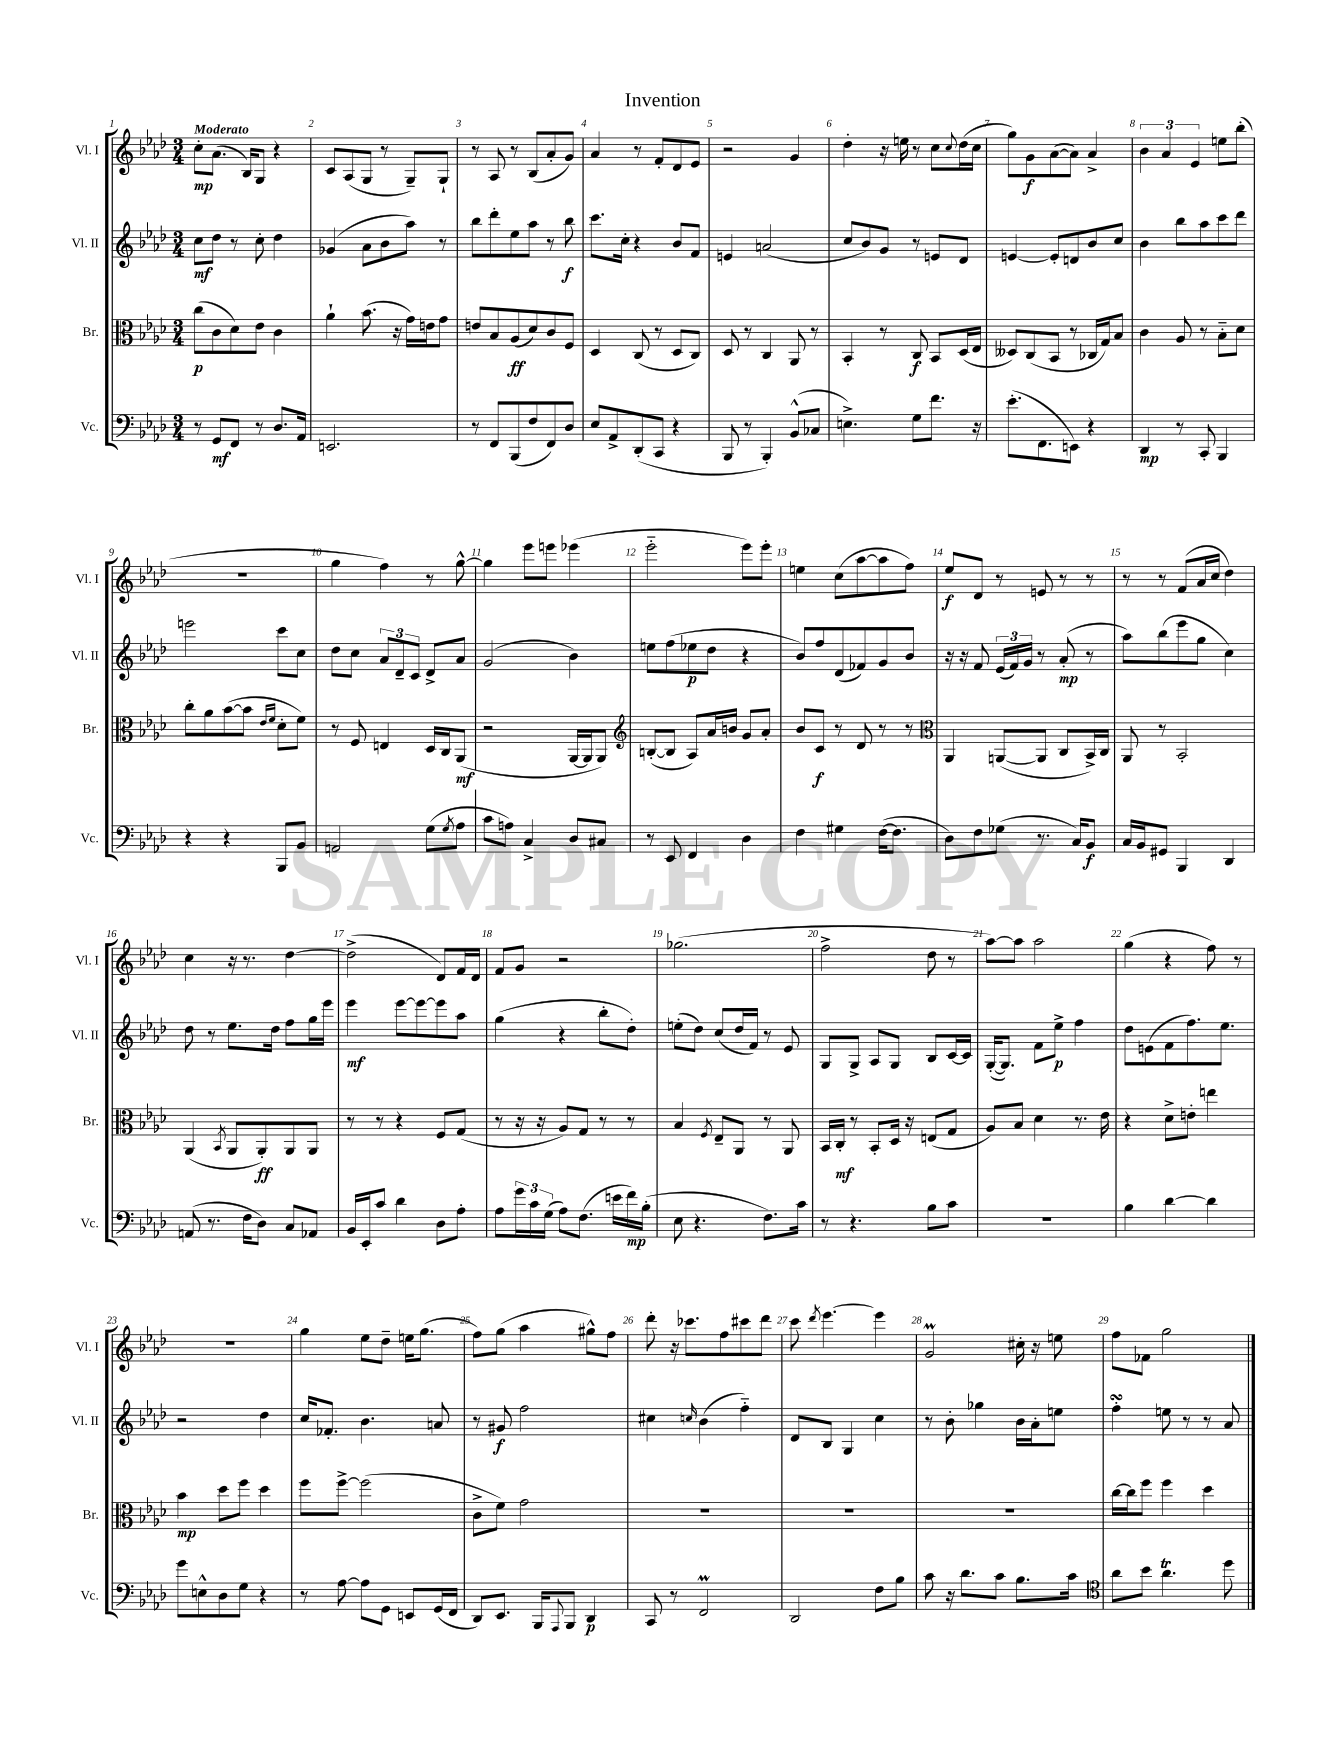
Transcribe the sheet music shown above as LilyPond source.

\header { title = "Invention" }
<<
\new StaffGroup <<
\new Staff = "s0" \with { instrumentName = "Vl. I" shortInstrumentName = "Vl. I" } {
    \clef treble \key aes \major \numericTimeSignature \time 3/4 \tempo "Moderato"
    c''8-.\mp aes'8.( bes16) g8 r4 |
    c'8 aes8( g8 r8 g8--) g8-! |
    r8 aes8 r8 bes8( aes'8-. g'8) |
    aes'4 r8 f'8-. des'8 ees'8 |
    r2 g'4 |
    des''4-. r16 e''16 r8 c''8 \appoggiatura { c''8 } des''16( c''16 |
    g''8) g'8\f aes'8~( aes'8) aes'4-> |
    \tuplet 3/2 { bes'4 aes'4 ees'4 } e''8 bes''8-.( |
    R2. |
    g''4 f''4) r8 g''8~-^ |
    g''4 ees'''8 e'''8 ees'''4( |
    ees'''2-_ ees'''8) ees'''8-. |
    e''4 c''8( aes''8~ aes''8 f''8) |
    ees''8\f des'8 r8 e'8 r8 r8 |
    r8 r8 f'8( aes'16 c''16 des''4) |
    c''4 r16 r8. des''4~ |
    des''2->( des'8) f'16 des'16 |
    f'8 g'8 r2 |
    ges''2.( |
    f''2-> des''8 r8 |
    aes''8~) aes''8 aes''2 |
    g''4( r4 f''8) r8 |
    R2. |
    g''4 ees''8 des''8-- e''16 g''8.( |
    f''8) g''8( aes''4 gis''8-^) f''8 |
    des'''8-. r16 ces'''8. f''8 cis'''8 des'''8 |
    c'''8 \acciaccatura { des'''8 } ees'''4.~ ees'''4 |
    g'2\prall cis''16-. r16 e''8 |
    f''8 fes'8 g''2 \bar "|." |
}
\new Staff = "s1" \with { instrumentName = "Vl. II" shortInstrumentName = "Vl. II" } {
    \clef treble \key aes \major \numericTimeSignature \time 3/4
    c''8\mf des''8 r8 c''8-. des''4 |
    ges'4( aes'8 bes'8 aes''8) r8 |
    bes''8 des'''8-. ees''8 aes''8 r8 bes''8\f |
    c'''8. c''16-. r4 bes'8 f'8 |
    e'4 a'2( |
    c''8 bes'8) g'8 r8 e'8 des'8 |
    e'4~ e'8-. d'8 bes'8 c''8 |
    bes'4 bes''8 aes''8 c'''8 des'''8 |
    e'''2 c'''8 c''8 |
    des''8 c''8 \tuplet 3/2 { aes'8 des'8-- c'8 } des'8-> aes'8 |
    g'2( bes'4) |
    e''8 f''8( ees''8\p des''8 r4 |
    bes'8) f''8 des'8( fes'8) g'8 bes'8 |
    r16 r16 f'8 \tuplet 3/2 { ees'16( f'16) g'16 } r8 aes'8-.\mp( r8 |
    aes''8) bes''8( ees'''8 g''8 c''4) |
    des''8 r8 ees''8. des''16 f''8 g''16 ees'''16 |
    ees'''4\mf ees'''8~ ees'''8~ ees'''8 aes''8 |
    g''4( r4 bes''8-. des''8-.) |
    e''8-.( des''8) c''8( des''16 f'16) r8 ees'8 |
    g8 g8-> aes8 g8 bes8 c'16~ c'16 |
    g16~-.( g8.) f'8 ees''8->\p f''4 |
    des''8 e'8( f'8 f''8.) ees''8. |
    r2 des''4 |
    c''16 fes'8.-. bes'4. a'8 |
    r8 gis'8\f f''2 |
    cis''4 \grace { c''16 } bes'4( f''4-_) |
    des'8 bes8 g4 c''4 |
    r8 bes'8-. ges''4 bes'16 aes'16-. e''8 |
    f''4-.\turn e''8 r8 r8 aes'8 \bar "|." |
}
\new Staff = "s2" \with { instrumentName = "Br." shortInstrumentName = "Br." } {
    \clef alto \key aes \major \numericTimeSignature \time 3/4
    c''8\p( c'8 des'8) ees'8 c'4 |
    aes'4-! bes'8.( r16 g'16) e'16 g'8 |
    e'8 bes8 aes8\ff( des'8) c'8 f8 |
    des4 c8( r8 des8 c8) |
    des8 r8 c4 aes,8 r8 |
    bes,4-. r8 c8\f bes,8 des16( ees16 |
    deses8) c8( bes,8 r8 ces16 g16) bes8 |
    c'4 aes8 r8 bes8-_ des'8 |
    c''8-. aes'8 bes'8~( bes'8 \grace { ees'16 f'16 } des'8-. f'8) |
    r8 f8 e4 des16 c16 aes,8\mf( |
    r2 aes,16~ aes,16 aes,8) |
    \clef treble b8~-.( b8 aes8) aes'16 b'16 g'8 aes'8-. |
    bes'8 c'8\f r8 des'8 r8 r8 |
    \clef alto aes,4 a,8~( a,8 c8 bes,16->) c16 |
    aes,8 r8 bes,2-. |
    aes,4( \acciaccatura { bes,8 } aes,8 aes,8-.\ff) aes,8 aes,8 |
    r8 r8 r4 f8 g8( |
    r8 r16 r16 aes8) g8 r8 r8 |
    bes4 \acciaccatura { f8 } ees8-- aes,8 r8 aes,8 |
    bes,16 c16-.\mf r8 bes,8-. des16 r16 e8( g8 |
    aes8) bes8 des'4 r8. ees'16 |
    r4 des'8-> e'8-. e''4 |
    bes'4\mp des''8 f''8 des''4 |
    f''8 f''8~-> f''2( |
    c'8-> f'8) g'2 |
    R2. |
    R2. |
    R2. |
    c''16~ c''16 f''8 f''4 des''4 \bar "|." |
}
\new Staff = "s3" \with { instrumentName = "Vc." shortInstrumentName = "Vc." } {
    \clef bass \key aes \major \numericTimeSignature \time 3/4
    r8 g,8\mf f,8 r8 des8. aes,16 |
    e,2. |
    r8 f,8 bes,,8( f8 f,8) des8 |
    ees8 aes,8-> des,8-.( c,8 r4 |
    bes,,8 r8 bes,,4-.) bes,8-^( ces8 |
    e4.->) g8 f'8. r16 |
    ees'8.-.( f,8. e,8) r4 |
    des,4\mp r8 c,8-. bes,,4 |
    r4 r4 bes,,8 bes,8 |
    a,2 g8( \acciaccatura { g8 } aes8 |
    c'8 a8) c4-> des8 cis8 |
    r8 ees,8 f,4 des4 |
    f4 gis4 f16~( f8. |
    des8) f8 ges8( r8. c16) bes,8\f |
    c16 bes,16 gis,8 bes,,4 des,4 |
    a,8( r8. f16 des8) c8 aes,8 |
    bes,16 ees,16-. c'8 des'4 des8 aes8-. |
    aes8 \tuplet 3/2 { g'16 c'16 g16( } aes8) f8.( e'16 f'16\mp) bes16-.( |
    ees8 r4. f8.) c'16 |
    r8 r4. bes8 c'8 |
    R2. |
    bes4 des'4~ des'4 |
    g'8 e8-^ des8 g8 r4 |
    r8 aes8~ aes8 g,8 e,8 g,16( f,16 |
    des,8) ees,8. bes,,16 \appoggiatura { aes,,8 } bes,,8 des,4\p |
    c,8 r8 f,2\prall |
    des,2 f8 bes8 |
    c'8 r16 des'8. c'8 bes8. c'16 |
    \clef tenor aes'8 bes'8 aes'4.\trill des''8 \bar "|." |
}
>>
>>
\layout { \context { \Score \override BarNumber.break-visibility = ##(#f #t #t) barNumberVisibility = #all-bar-numbers-visible } }
